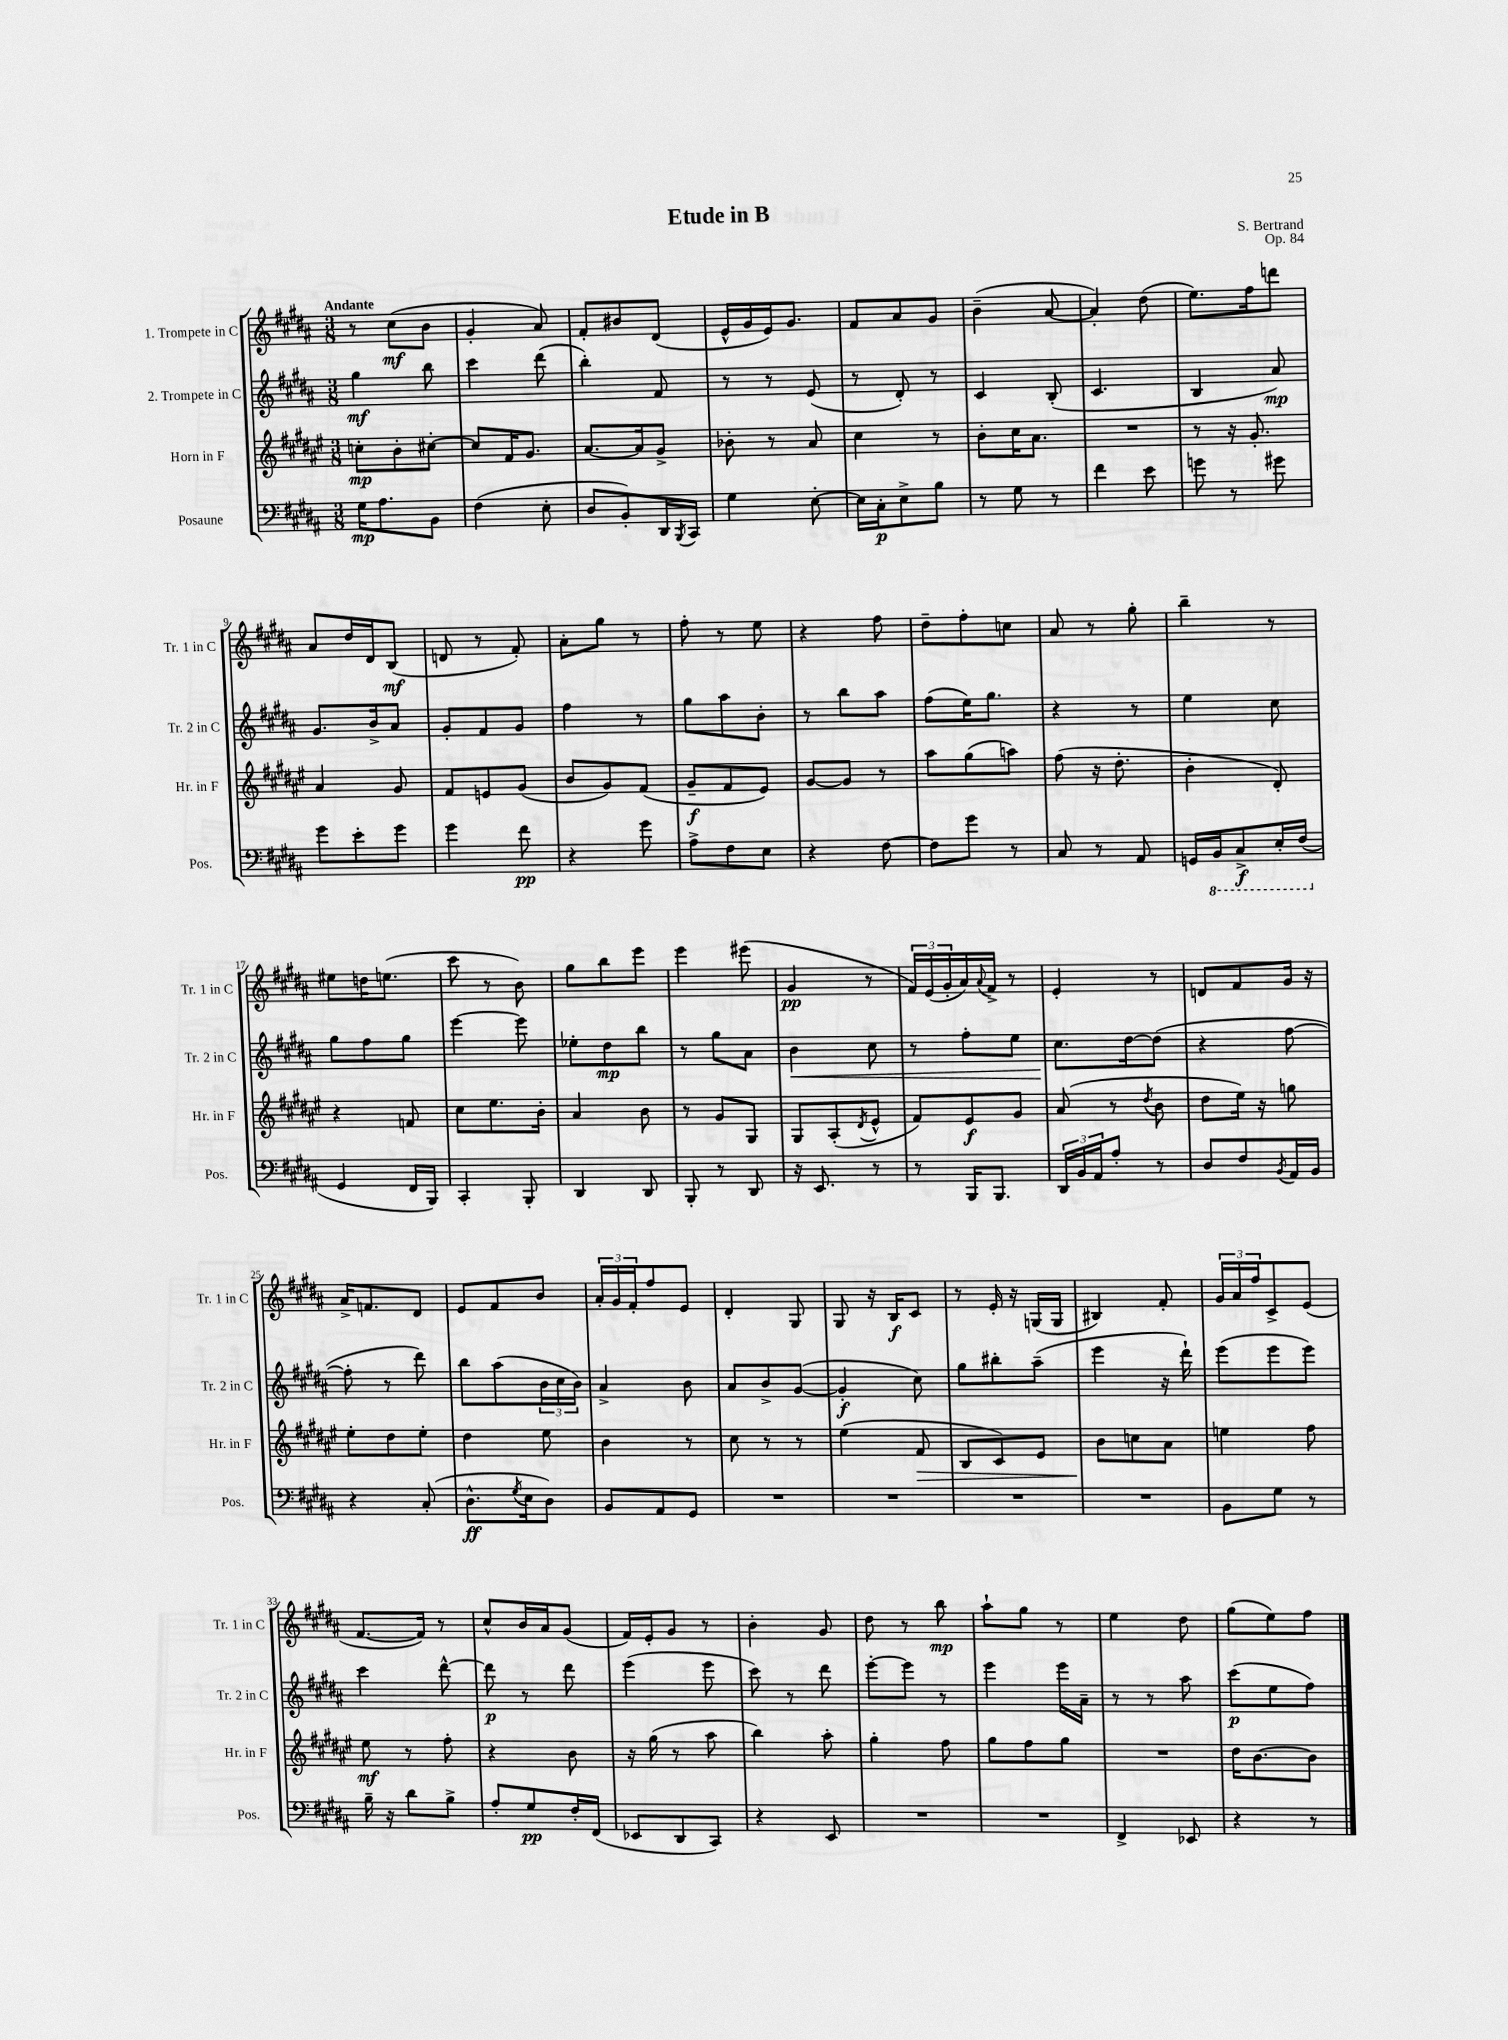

**kern	**dynam	**kern	**dynam	**kern	**dynam	**kern	**dynam
*part4	*part4	*part3	*part3	*part2	*part2	*part1	*part1
*staff4	*staff4	*staff3	*staff3	*staff2	*staff2	*staff1	*staff1
*I"Posaune	*	*I"Horn in F	*	*I"2. Trompete in C	*	*I"1. Trompete in C	*
*I'Pos.	*	*I'Hr. in F	*	*I'Tr. 2 in C	*	*I'Tr. 1 in C	*
*clefF4	*	*clefG2	*	*clefG2	*	*clefG2	*
*k[f#c#g#d#a#]	*	*k[f#c#g#d#a#e#]	*	*k[f#c#g#d#a#]	*	*k[f#c#g#d#a#]	*
*M3/8	*	*M3/8	*	*M3/8	*	*M3/8	*
=1	=1	=1	=1	=1	=1	=1	=1
!	!	!	!	!	!	!LO:TX:a:B:t=Andante	!
16G#\KL	mp	8ccn'\L	mp	4gg#\	mf	8r	.
8.A#\	.	.	.	.	.	.	.
.	.	8b'\	.	.	.	(8cc#\L	mf
8BB\J	.	[8cc#X'\J	.	8bb\	.	8b\J	.
=2	=2	=2	=2	=2	=2	=2	=2
(4F#\	.	8cc#/L]	.	4ccc#\	.	4g#'/	.
.	.	16f#/K	.	.	.	.	.
.	.	8.g#/J	.	.	.	.	.
8E'\	.	.	.	(8ddd#\	.	8a#/)	.
=3	=3	=3	=3	=3	=3	=3	=3
8D#/L	.	[8.a#/L	.	4bb'\)	.	8f#'/L	.
8BB'/)	.	.	.	.	.	8b#X/	.
.	.	16a#/k]	.	.	.	.	.
16DD#/L	.	8g#^/J	.	8f#/	.	(8d#/J	.
8qBBB/	.	.	.	.	.	.	.
16CC#/JJ	.	.	.	.	.	.	.
=4	=4	=4	=4	=4	=4	=4	=4
4G#\	.	8b-X'\	.	8r	.	16e^^/LL	.
.	.	.	.	.	.	16g#/	.
.	.	8r	.	8r	.	16e/J)	.
.	.	.	.	.	.	8.g#/J	.
[8E'\	.	8a#/	.	(8e/	.	.	.
=5	=5	=5	=5	=5	=5	=5	=5
16E\LL]	.	4cc#\	.	8r	.	8f#/L	.
16C#'\J	p	.	.	.	.	.	.
8E^\	.	.	.	8d#'/)	.	8a#/	.
8B\J	.	8r	.	8r	.	8g#/J	.
=6	=6	=6	=6	=6	=6	=6	=6
8r	.	8b'\L	.	4c#/	.	(4b~\	.
8G#\	.	16cc#\K	.	.	.	.	.
.	.	8.a#\J	.	.	.	.	.
8r	.	.	.	(8B'/	.	[8a#/	.
=7	=7	=7	=7	=7	=7	=7	=7
4f#\	.	4.r	.	4.c#/	.	4a#'/])	.
8e\	.	.	.	.	.	(8dd#\	.
=8	=8	=8	=8	=8	=8	=8	=8
8gn\	.	8r	.	4B/	.	8.ee\L)	.
8r	.	16r	.	.	.	.	.
.	.	8.g#'/	.	.	.	16ff#\k	.
8g#X\	.	.	.	8a#/)	mp	8dddn\J	.
!!LO:LB:g=z
=9	=9	=9	=9	=9	=9	=9	=9
8g#\L	.	4a#/	.	8.g#/L	.	8a#/L	.
8e'\	.	.	.	.	.	16dd#/L	.
.	.	.	.	16b^/k	.	16d#/J	.
8g#\J	.	8g#/	.	8a#/J	.	(8B/J	mf
=10	=10	=10	=10	=10	=10	=10	=10
4g#\	.	8f#/L	.	8g#'/L	.	8dn/	.
.	.	8en/	.	8f#/	.	8r	.
8f#\	pp	(8g#/J	.	8g#/J	.	8f#'/)	.
=11	=11	=11	=11	=11	=11	=11	=11
4r	.	8b/L	.	4ff#\	.	8a#'\L	.
.	.	8g#/)	.	.	.	8gg#\J	.
8g#\	.	(8f#/J	.	8r	.	8r	.
=12	=12	=12	=12	=12	=12	=12	=12
8A#^\L	.	8g#~/L	f	8gg#\L	.	8ff#'\	.
8F#\	.	8f#/	.	8aa#\	.	8r	.
8E\J	.	8e#/J)	.	8b'\J	.	8ee\	.
=13	=13	=13	=13	=13	=13	=13	=13
4r	.	[8g#/L	.	8r	.	4r	.
.	.	8g#/J]	.	8bb\L	.	.	.
[8F#\	.	8r	.	8aa#\J	.	8ff#\	.
=14	=14	=14	=14	=14	=14	=14	=14
8F#\L]	.	8aa#\L	.	(8ff#\L	.	8dd#~\L	.
8g#\J	.	(8gg#\	.	16ee\K)	.	8ff#'\	.
.	.	.	.	8.gg#\J	.	.	.
8r	.	8aan\J)	.	.	.	8ccn\J	.
=15	=15	=15	=15	=15	=15	=15	=15
8C#/	.	(8ff#\	.	4r	.	8a#/	.
8r	.	16r	.	.	.	8r	.
.	.	8.dd#'\	.	.	.	.	.
8AA#/	.	.	.	8r	.	8gg#'\	.
=16	=16	=16	=16	=16	=16	=16	=16
16GGn/LL	.	4b'\	.	4ee\	.	4bb~\	.
*8ba	*	*	*	*	*	*	*
16BBB/J	.	.	.	.	.	.	.
8CC#^/	f	.	.	.	.	.	.
16EE'/L	.	8d#'/)	.	8cc#\	.	8r	.
(16FF#/JJ	.	.	.	.	.	.	.
!!LO:LB:g=z
=17	=17	=17	=17	=17	=17	=17	=17
*X8ba	*	*	*	*	*	*	*
4GG#/	.	4r	.	8gg#\L	.	8ee#X\L	.
.	.	.	.	8ff#\	.	16ddn\K	.
.	.	.	.	.	.	(8.een\J	.
16FF#/LL	.	8fn/	.	8gg#\J	.	.	.
16BBB/JJ)	.	.	.	.	.	.	.
=18	=18	=18	=18	=18	=18	=18	=18
4CC#'/	.	8cc#\L	.	[4eee\	.	8ccc#\	.
.	.	8.ee#\	.	.	.	8r	.
8BBB'/	.	.	.	8eee\]	.	8b\)	.
.	.	16b'\Jk	.	.	.	.	.
=19	=19	=19	=19	=19	=19	=19	=19
4DD#/	.	4a#/	.	8ee-X'\L	.	8gg#\L	.
.	.	.	.	8dd#\	mp	8bb\	.
8DD#/	.	8b\	.	8bb\J	.	8eee\J	.
=20	=20	=20	=20	=20	=20	=20	=20
8BBB'/	.	8r	.	8r	.	4eee\	.
8r	.	8g#/L	.	8gg#\L	.	.	.
8DD#/	.	8G#/J	.	8a#\J	.	(8eee#X\	.
=21	=21	=21	=21	=21	=21	=21	=21
!	!	!	!	!	!LO:HP:b	!	!
16r	.	8G#/L	.	4b\	<	4g#/	pp
8.EE/	.	.	.	.	.	.	.
.	.	(8A#'/	.	.	.	.	.
.	.	8qd#/	.	.	.	.	.
8r	.	8e#^^/J	.	8cc#\	.	8r	.
=22	=22	=22	=22	=22	=22	=22	=22
8r	.	8f#/L)	.	8r	.	24f#/LL)	.
.	.	.	.	.	.	(24e/	.
.	.	.	.	.	.	24g#'/	.
16BBB/KL	.	8e#/	f	8ff#'\L	.	16a#/)	.
.	.	.	.	.	.	8qqa#/	.
8.BBB/J	.	.	.	.	.	16f#^/JJ	.
.	.	8g#/J	.	8ee\J	.	8r	.
=23	=23	=23	=23	=23	=23	=23	=23
24DD#/LL	.	(8a#/	.	8.cc#\L	.	4e'/	.
24BB/	.	.	.	.	.	.	.
24AA#/J	.	.	.	.	.	.	.
8A#'/J	.	8r	.	.	.	.	.
.	.	.	.	[16dd#\k	[	.	.
.	.	8qdd#/	.	.	.	.	.
8r	.	8b\	.	(8dd#\J]	.	8r	.
=24	=24	=24	=24	=24	=24	=24	=24
8D#/L	.	8dd#\L	.	4r	.	8dn/L	.
8F#/	.	16ee#\Jk)	.	.	.	8f#/	.
.	.	16r	.	.	.	.	.
8qBB/	.	.	.	.	.	.	.
16AA#/L	.	8ggn\	.	[8ff#\	.	16g#/Jk	.
16BB/JJ	.	.	.	.	.	16r	.
!!LO:LB:g=z
=25	=25	=25	=25	=25	=25	=25	=25
4r	.	8ee#'\L	.	8ff#'\]	.	16a#^/KL	.
.	.	.	.	.	.	8.fn/	.
.	.	8dd#\	.	8r	.	.	.
(8C#'/	.	8ee#'\J	.	8ddd#\)	.	8d#/J	.
=26	=26	=26	=26	=26	=26	=26	=26
8.D#^^\L	ff	4dd#\	.	8bb\L	.	8e/L	.
.	.	.	.	(8aa#\	.	8f#/	.
8qG#/	.	.	.	.	.	.	.
16E\k	.	.	.	.	.	.	.
8D#\J)	.	8ee#\	.	24b\L	.	8b/J	.
.	.	.	.	24cc#\	.	.	.
.	.	.	.	24b\JJ)	.	.	.
=27	=27	=27	=27	=27	=27	=27	=27
8BB/L	.	4b\	.	4a#^/	.	24a#'/LL	.
.	.	.	.	.	.	24g#/	.
.	.	.	.	.	.	24f#'/J	.
8AA#/	.	.	.	.	.	8ff#/	.
8GG#/J	.	8r	.	8b\	.	8e/J	.
=28	=28	=28	=28	=28	=28	=28	=28
4.r	.	8cc#\	.	8a#/L	.	4d#'/	.
.	.	8r	.	8b^/	.	.	.
.	.	8r	.	([8g#/J	.	8G#/	.
=29	=29	=29	=29	=29	=29	=29	=29
4.r	.	(4ee#\	.	4g#'/]	f	8G#/	.
.	.	.	.	.	.	16r	.
.	.	.	.	.	.	16B/KL	f
!	!	!	!LO:HP:b	!	!	!	!
.	.	8f#/	>	8cc#\)	.	8c#/J	.
=30	=30	=30	=30	=30	=30	=30	=30
4.r	.	8B/L	.	8gg#\L	.	8r	.
.	.	8c#/)	.	8bb#X'\	.	16e'/	.
.	.	.	.	.	.	16r	.
.	.	8e#/J	.	(8aa#~\J	.	(16Gn/LL	.
.	.	.	.	.	.	16G/JJ	.
=31	=31	=31	=31	=31	=31	=31	=31
4.r	.	8b\L	.	4eee\	.	4B#X/)	.
.	.	8ccn\	]	.	.	.	.
.	.	8a#\J	.	16r	.	8f#'/	.
.	.	.	.	16ddd#`\)	.	.	.
=32	=32	=32	=32	=32	=32	=32	=32
8BB\L	.	4een\	.	(8eee\L	.	24g#/LL	.
.	.	.	.	.	.	24a#/	.
.	.	.	.	.	.	24ff#/J	.
8G#\J	.	.	.	8eee\	.	8c#^/	.
8r	.	8ff#\	.	8eee\J)	.	(8e/J	.
!!LO:LB:g=z
=33	=33	=33	=33	=33	=33	=33	=33
16B~\	.	8ee#\	mf	4ccc#\	.	[8.f#/L	.
16r	.	.	.	.	.	.	.
8d#\L	.	8r	.	.	.	.	.
.	.	.	.	.	.	16f#/Jk])	.
8B^\J	.	8ff#'\	.	[8ddd#^^\	.	8r	.
=34	=34	=34	=34	=34	=34	=34	=34
8A#'/L	.	4r	.	8ddd#\]	p	8cc#^^/L	.
8G#/	pp	.	.	8r	.	16b/L	.
.	.	.	.	.	.	16a#/J	.
16F#'/L	.	8b\	.	8ddd#\	.	(8g#/J	.
(16FF#/JJ	.	.	.	.	.	.	.
=35	=35	=35	=35	=35	=35	=35	=35
8EE-X/L	.	16r	.	(4eee\	.	16f#/LL)	.
.	.	(16gg#\	.	.	.	16e'/J	.
8DD#/	.	8r	.	.	.	8g#/J	.
8CC#/J)	.	8aa#\	.	8eee\	.	8r	.
=36	=36	=36	=36	=36	=36	=36	=36
4r	.	4bb\)	.	8ccc#\)	.	4b'\	.
.	.	.	.	8r	.	.	.
8EE/	.	8aa#'\	.	8ddd#\	.	8g#/	.
=37	=37	=37	=37	=37	=37	=37	=37
4.r	.	4gg#'\	.	[8eee'\L	.	8dd#\	.
.	.	.	.	8eee\J]	.	8r	.
.	.	8ff#\	.	8r	.	8bb\	mp
=38	=38	=38	=38	=38	=38	=38	=38
4.r	.	8gg#\L	.	4eee\	.	8aa#`\L	.
.	.	8ff#\	.	.	.	8gg#\J	.
.	.	8gg#\J	.	16eee\LL	.	8r	.
.	.	.	.	16a#~\JJ	.	.	.
=39	=39	=39	=39	=39	=39	=39	=39
4FF#^/	.	4.r	.	8r	.	4ee\	.
.	.	.	.	8r	.	.	.
8EE-X/	.	.	.	8aa#\	.	8dd#\	.
=40	=40	=40	=40	=40	=40	=40	=40
4r	.	16dd#\KL	.	(8ccc#\L	p	(8gg#\L	.
.	.	[8.b\	.	.	.	.	.
.	.	.	.	8ee\	.	8ee\)	.
8r	.	8b\J]	.	8ff#\J)	.	8ff#\J	.
==	==	==	==	==	==	==	==
*-	*-	*-	*-	*-	*-	*-	*-
